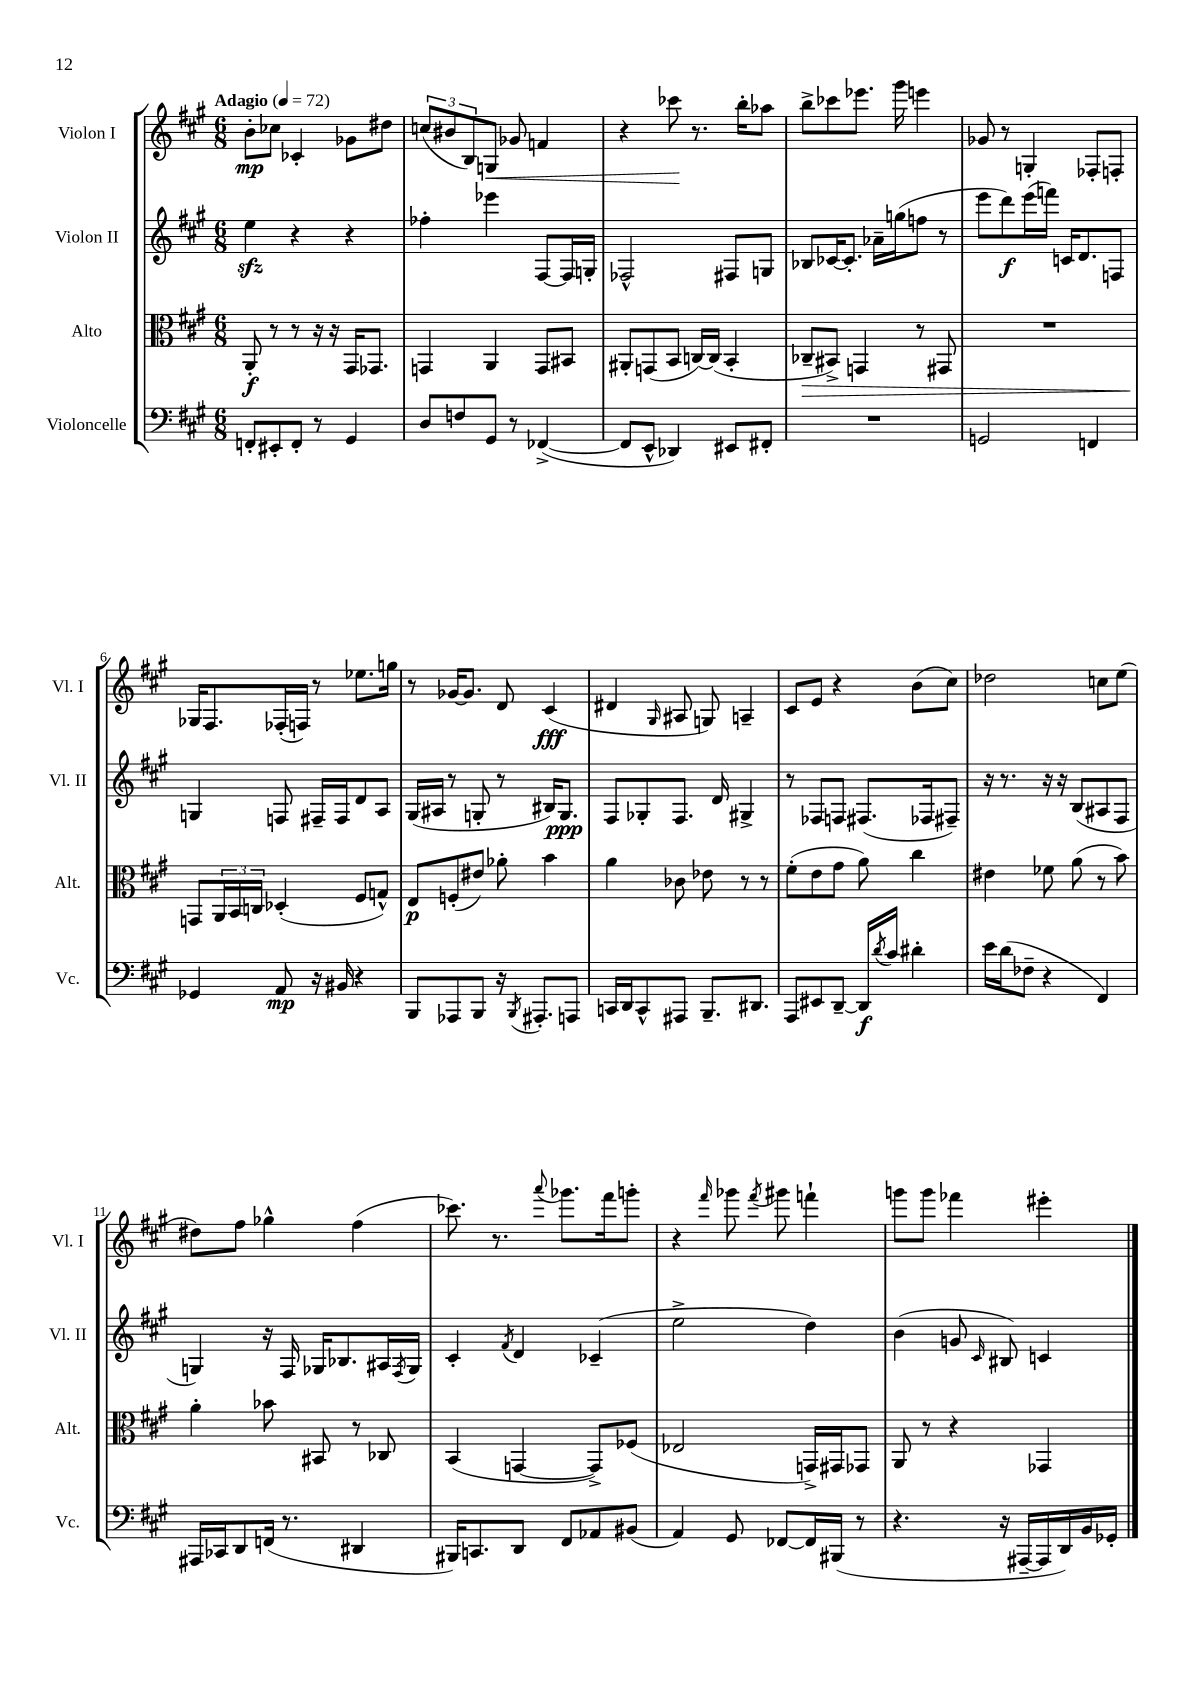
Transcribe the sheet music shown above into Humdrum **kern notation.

**kern	**kern	**kern	**kern
*staff4	*staff3	*staff2	*staff1
*clefF4	*clefC3	*clefG2	*clefG2
*k[f#c#g#]	*k[f#c#g#]	*k[f#c#g#]	*k[f#c#g#]
*M6/8	*M6/8	*M6/8	*M6/8
*MM72	*MM72	*MM72	*MM72
8FF'	8AA'	4ee	8b'
8EE#'	8r	.	8cc-
8FF'	8r	4r	4c-'
8r	16r	.	.
.	16r	.	.
4GG#	16GG#	4r	8g-
.	8.GG-	.	.
.	.	.	8dd#
=	=	=	=
8D	4GG	4ff-'	(12cc
.	.	.	12b#
8F	.	.	.
.	.	.	12B)
8GG#	4AA	4eee-	8G
8r	.	.	8g-
([4FF-^	8GG	[8F#	4f
.	8BB#	16F#]	.
.	.	16G'	.
=	=	=	=
8FF-]	8AA#'	2F-^^	4r
8EE^^	(8GG	.	.
4DD-)	8BB	.	8ccc-
.	[16C)	.	8.r
.	(16C]	.	.
8EE#	4BB'	8F#	.
.	.	.	16bb'
8FF#'	.	8G	8aa-
=	=	=	=
2.r	8C-~	8B-	8bb^
.	8BB#^)	[16c-	8ccc-
.	.	8.c-']	.
.	4GG	.	8.eee-
.	.	16a-~	.
.	.	(16gg	16ggg#
.	8r	8ff	4eee
.	8GG#	8r	.
=	=	=	=
2GG	2.r	8eee	8g-
.	.	8ddd)	8r
.	.	(16eee	4G'
.	.	16fff)	.
.	.	16c	.
.	.	8.d	.
4FF	.	.	8F-'
.	.	8F	8F'
=	=	=	=
4GG-	8GG	4G	16G-
.	.	.	8.F#
.	24AA	.	.
.	24BB	.	.
.	24C	.	.
8AA	(4D-'	8F	(16F-'
.	.	.	16F)
16r	.	16F#~	8r
16BB#	.	16F#	.
4r	8F#	8d	8.ee-
.	8G^^)	8A	.
.	.	.	16gg
=	=	=	=
8BBB	8E	(16G#	8r
.	.	16A#	.
8AAA-	(8F'	8r	[16g-
.	.	.	8.g-]
8BBB	8e#)	8G'	.
16r	8a-'	8r	8d
8qBBB	.	.	.
8.AAA#'	.	.	.
.	4b	16B#)	(4c#
.	.	8.G	.
8AAA	.	.	.
=	=	=	=
16CC	4a	8F#	4d#
16DD	.	.	.
8CC^^	.	8G-'	.
.	.	.	16qqG#
8AAA#	8c-	8.F#	8A#
8.BBB~	8e-	.	8G)
.	.	16d	.
.	8r	4G#^	4A~
8.DD#	.	.	.
.	8r	.	.
=	=	=	=
8AAA	(8f#'	8r	8c#
8EE#	8e	8F-	8e
[8DD~	8g#	8F	4r
16DD]	8a)	(8.F#	.
8qd	.	.	.
16c#	.	.	.
4d#'	4cc#	.	(8b
.	.	16F-	.
.	.	8F#~)	8cc#)
=	=	=	=
16e	4e#	16r	2dd-
(16d	.	8.r	.
8F-~	.	.	.
4r	8f-	16r	.
.	.	16r	.
.	(8a	(8B	.
4FF#)	8r	8A#	8cc
.	8b)	8F#	(8ee
=	=	=	=
16AAA#	4a'	4G)	8dd#)
16CC-	.	.	.
8DD	.	.	8ff#
(16FF	8b-	16r	4gg-^^
8.r	.	16F#	.
.	8BB#	16G-	.
.	.	8.B-	.
4DD#	8r	.	(4ff#
.	8C-	16A#	.
.	.	8qF#	.
.	.	16G-	.
=	=	=	=
16BBB#)	(4BB	4c#'	8.ccc-)
8.CC	.	.	.
.	.	.	8.r
.	.	8qf#	.
8DD	[4GG	4d	.
.	.	.	8qqaaa
8FF#	.	.	8.ggg-
8AA-	8GG^])	(4c-~	.
.	.	.	16fff#
(8BB#	(8F-	.	8ggg'
=	=	=	=
4AA)	2E-	2ee^	4r
.	.	.	16qqfff#
8GG#	.	.	8ggg-
.	.	.	8qfff#
[8FF-	.	.	8ggg#
16FF-]	16GG^)	4dd)	4fff`
(16BBB#	16GG#	.	.
8r	8GG-	.	.
=	=	=	=
4.r	8AA	(4b	8ggg
.	8r	.	8ggg
.	4r	8g	4fff-
.	.	16qqc#	.
16r	.	8B#)	.
[16AAA#~	.	.	.
16AAA#]	4GG-	4c	4eee#'
16DD)	.	.	.
16BB	.	.	.
16GG-'	.	.	.
==	==	==	==
*-	*-	*-	*-
